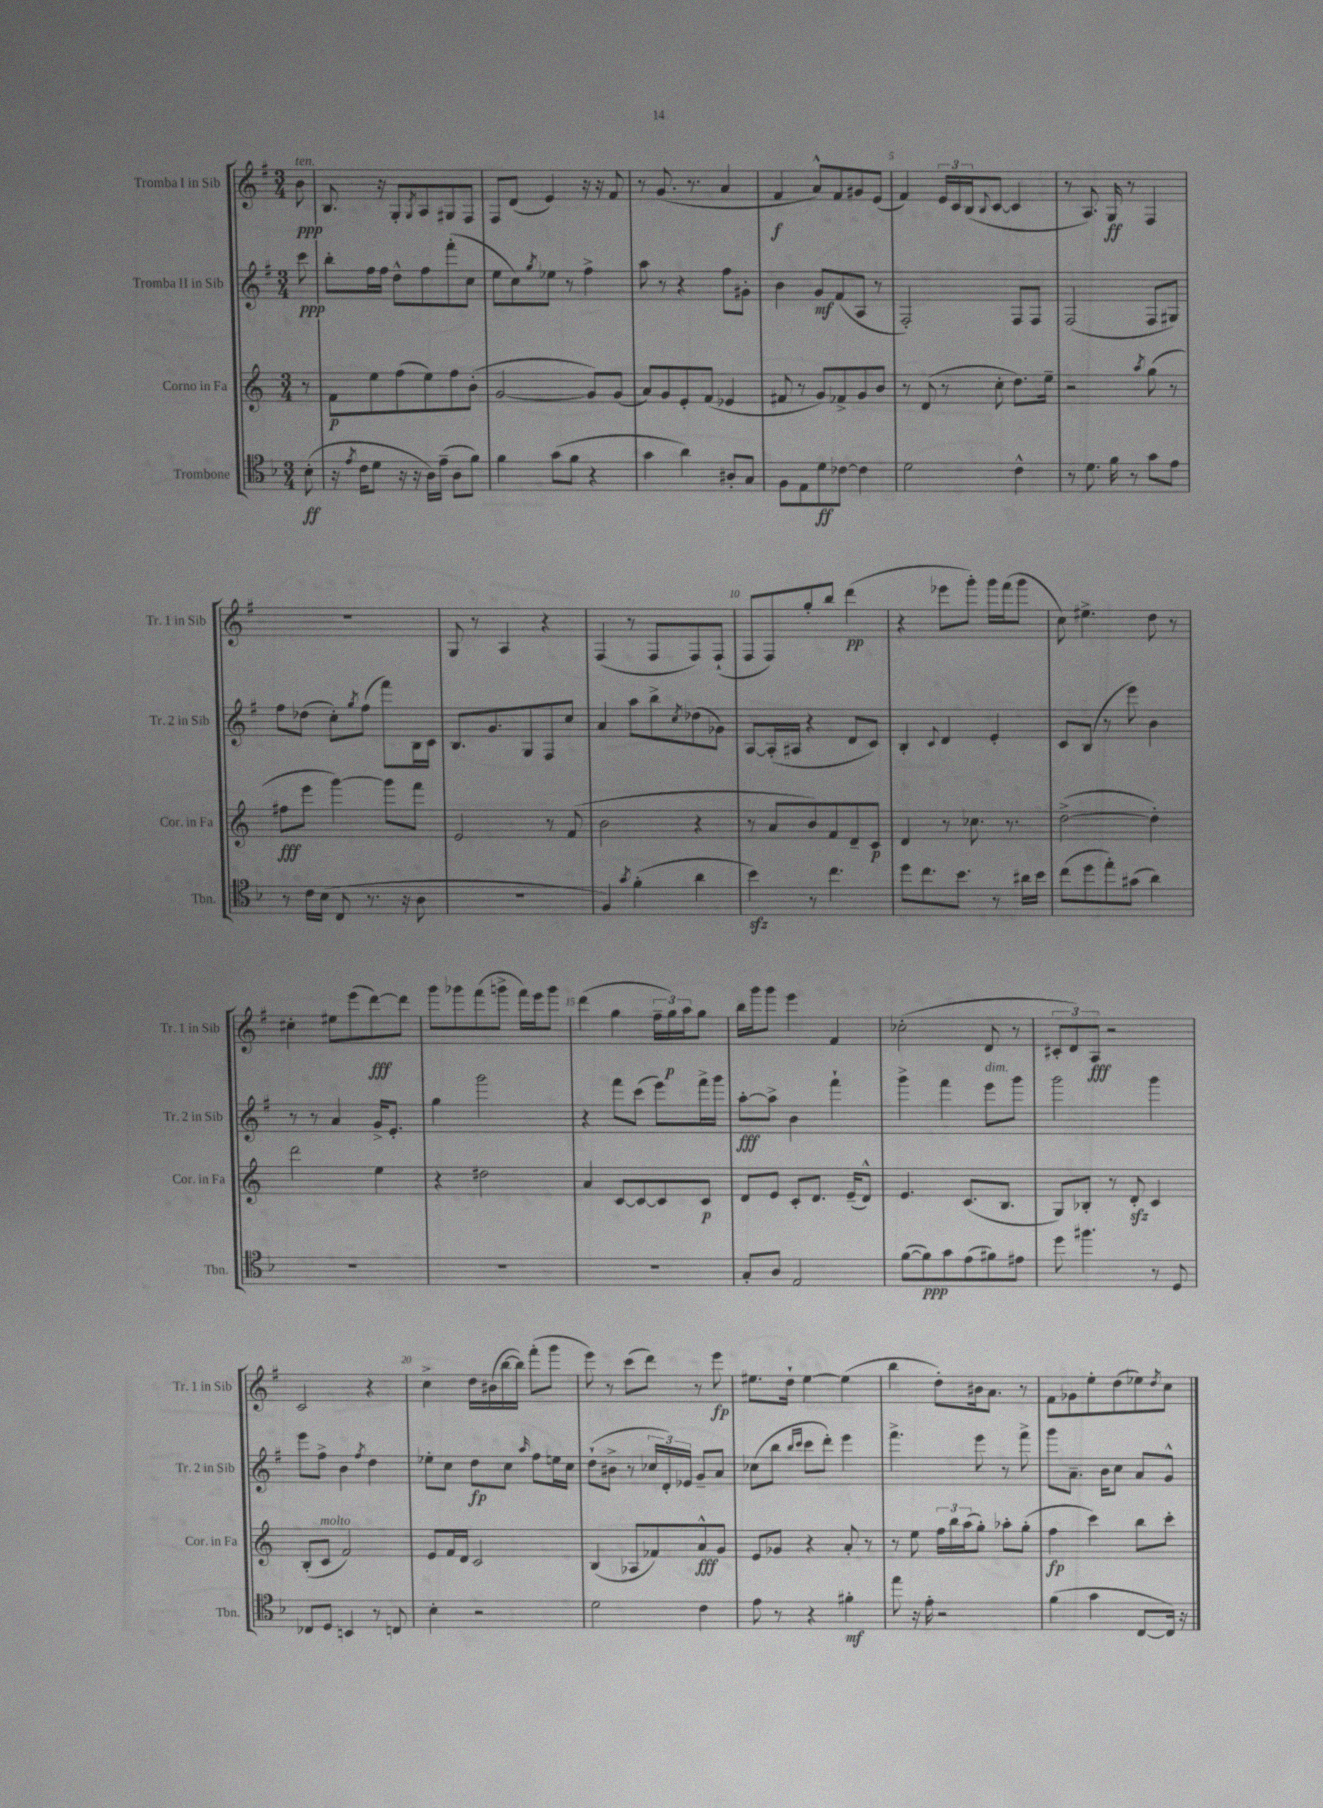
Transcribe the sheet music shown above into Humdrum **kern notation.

**kern	**kern	**kern	**kern
*staff4	*staff3	*staff2	*staff1
*clefC4	*clefG2	*clefG2	*clefG2
*k[b-]	*k[]	*k[f#]	*k[f#]
*M3/4	*M3/4	*M3/4	*M3/4
(8B-'\	8r	8ccc\	8b\
=	=	=	=
16r	8f\L	8bb'\L	8.B/
8qe/	.	.	.
16c\LK	.	.	.
8d\J	8ee\	16ff#\L	.
.	.	16ff#\JJ	16r
16r	(8ff\	8dd^^\L	8G'/L
16r	.	.	.
.	.	.	8qG/
16A\LL)	8ee\)	8ff#\	8A/
(16e~\JJ	.	.	.
8A\L	8ff\	(8fff#'\	8G#/
8f\J)	(8b'\J	8cc\J	8F#/J
=	=	=	=
4f\	[2g/	8ee\L	8F#/L
.	.	8cc\)	(8d/J
.	.	8qgg/	.
(8g\L	.	8ee-\J	4e/)
8f\J	.	8r	.
4r	8g/]L)	4ff#^\	16r
.	.	.	16r
.	(8g/J	.	8f#/
=	=	=	=
4g\	8a/L)	8aa\	8r
.	8g/	8r	(8.g/
4a\)	8e'/	4r	.
.	.	.	8.r
.	(8f/J	.	.
8A#'/L	4e-/	8ff#\L	4a/
8G/J	.	8g#'\J	.
=	=	=	=
8F\L	8f#/	4b\	4f#/
8E\	8r	.	.
8d\	8g/L)	8g/L	8a^^/L)
[8c-\J	8f-^/	(8f#/	8f#/
4c-\]	8g/	8A/J	8g#/
.	8b/J	8r	(8e/J
=	=	=	=
2d\	8r	2F#'/)	4f#/)
.	(8d/	.	.
.	8r	.	24e/LL
.	.	.	24c/
.	.	.	(24B/J
.	.	.	8qqB/
.	8cc'\	.	[8c/J
4c^^\	8.dd\L)	8F#/L	4c/]
.	.	8F#/J	.
.	16ee~\Jk	.	.
=	=	=	=
8r	2r	(2F#/	8r
8.d\	.	.	8.A/)
16f\	.	.	16G/
8r	.	.	8r
.	8qaa/	.	.
8g\L	(8gg\	8F#/L	4F#/
8e\J	8r	8G#/J)	.
=	=	=	=
8r	8ff#\L	8ff#\L	2.r
16c\LL	8eee\J	(8dd-\J	.
(16B-\JJ	.	.	.
8C/	[4ggg\)	8cc'\L)	.
.	.	8qgg/	.
8.r	.	(8ff#\J	.
.	8ggg\]L	8fff#\L)	.
16r	.	.	.
8A\	8fff\J	16B\L	.
.	.	16c\JJ	.
=	=	=	=
2.r	2e/	8.B/L	8G/
.	.	.	8r
.	.	8.g/	.
.	.	.	4A/
.	.	8G/	.
.	8r	8F#/	4r
.	(8f/	8cc/J	.
=	=	=	=
4F/)	2b\	4a/	(4F#/
8qg/	.	.	.
(4f'\	.	8aa\L	8r
.	.	8bb^\	8F#/L
.	.	8qcc/	.
4a\	4r	(8dd-\	8F#/)
.	.	8g-\J)	(8F#`/J
=	=	=	=
4b-\)	8r	[8A/L	8F#/L
.	8a/L	(16A'/]L	8F#/)
.	.	16A#/JJ	.
8r	8b/)	4r	8gg'/
4.cc\	8f/	.	8bb/J
.	8d~/	8d/L	(4ddd\
.	8c/J	8c/J)	.
=	=	=	=
8dd\L	4d/	4B'/	4r
8.cc\	.	.	.
.	.	8qqc/	.
.	8r	4d/	8eee-\L
8.b-\J	.	.	.
.	8.cc-\	.	8ggg'\J)
8r	.	4e'/	16ggg\LL
.	8.r	.	(16fff#\J
16a#\LL	.	.	8ggg\J
16b-\JJ	.	.	.
=	=	=	=
(8cc\L	([2dd^\	8c/L	8cc\)
8dd\	.	(8B/J	4.ee#^\
8ee'\)	.	8r	.
(8g#\J	.	8eee\)	.
4a\)	4dd'\])	4b\	8dd\
.	.	.	8r
=	=	=	=
2.r	2ddd\	8r	4cc#'\
.	.	8r	.
.	.	4a/	8ee#\L
.	.	.	(8eee\
.	4ee\	16g^/LK	[8ddd\)
.	.	8.e'/J	.
.	.	.	8ddd\]J
=	=	=	=
2.r	4r	4gg\	8ggg\L
.	.	.	8ggg-\
.	2dd#\	2ggg\	(8fff#\
.	.	.	8ggg^\J
.	.	.	16fff#\LL)
.	.	.	16eee\J
.	.	.	8ggg\J
=	=	=	=
2.r	4a/	4r	(4ddd\
.	[8c/L	8fff#\L	4gg\
.	8c/_	(8ccc\J	.
.	8c/]	8eee\L)	24ff#~\LL
.	.	.	24gg\)
.	.	.	24aa\J
.	8c/J	16fff#^\L	8gg\J
.	.	16ggg\JJ	.
=	=	=	=
8G'/L	8d/L	[8aa'\L	16bb\LL
.	.	.	16ggg\J
8A/J	8e/J	8aa^\]J	8ggg\J
2E/	8c'/L	4b\	4eee\
.	8.d/J	.	.
.	.	4fff#`\	4f#/
.	(16e~/LK	.	.
.	8d^^/J)	.	.
=	=	=	=
([8f\L	4.e/	4ggg^\	(2cc-'\
8f\])	.	.	.
8g\	.	4fff#\	.
(8e\	(8.c/L	.	.
8f#\)	.	8eee\L	8d/
.	8.B/J	.	.
8e#\J	.	8ggg\J	8r
=	=	=	=
8dd\	8G/L)	2ggg\	12c#'/L
.	.	.	12d/)
4.ff#\	8B-'/J	.	.
.	.	.	12A/J
.	8r	.	2r
.	8d'/	.	.
8r	4c/	4ggg\	.
8D/	.	.	.
=	=	=	=
8C-/L	(8B'/L	8eee\L	2c/
8D/J	8c/J	8ff#^\J	.
4BB/	2f/)	4b\	.
.	.	8qff#/	.
8r	.	4dd\	4r
8C/	.	.	.
=	=	=	=
4B-'\	8e/L	8ee-'\L	4cc^\
.	16f/L	8cc\J	.
.	16d/JJ	.	.
2r	2c/	8dd\L	16dd\LL
.	.	.	(16b#\
.	.	8cc\J	[16bb\
.	.	.	16bb\]JJ)
.	.	16qqaa/	.
.	.	8ff#\L	(8fff#'\L
.	.	16ee\L	8ggg\J
.	.	16cc\JJ	.
=	=	=	=
2d\	(4B/	(8dd`\L	8eee\)
.	.	8b#^\J	8r
.	8A-/L	8r	(8ccc\L
.	8f-/)	24cc-/LL	8ddd\J)
.	.	24d'/)	.
.	.	24e-/JJ	.
4c\	8a^^/	8g~/L	8r
.	8g/J	8a/J	8eee\
=	=	=	=
8e\	8e/L	(8cc-\L	8.ee#\L
8r	8g-/J	8bb\J	.
.	.	.	16dd`\Jk
.	.	16qqbb/LL	.
.	.	16qqccc/JJ	.
4r	4r	8ccc\L	[4ee#\
.	.	8ddd'\J)	.
4f#'\	8a'/	4eee\	(4ee#\]
.	8r	.	.
=	=	=	=
8ee\	8r	4.fff#^\	4bb\
16r	8ee\	.	.
16e'\	.	.	.
2r	24ff\LL	.	8dd'\L)
.	24bb\	.	.
.	(24aa\J	.	.
.	8gg'\J)	8eee\	16b#\k
.	.	.	8.a\J
.	8aa-'\L	8r	.
.	(8gg'\J	8fff#^\	8r
=	=	=	=
(4f\	4ff\	8ggg\L	8f#\L
.	.	8.a~\J	8g-\
4g\	4ccc\)	.	8ee'\
.	.	16b\LK	.
.	.	8cc\J	(8dd\
[8C/L	8bb\L	8a/L	8ee-\)
.	.	.	8qdd/
16C/]Jk)	8ccc'\J	8g^^/J	8cc\J
16r	.	.	.
==	==	==	==
*-	*-	*-	*-
